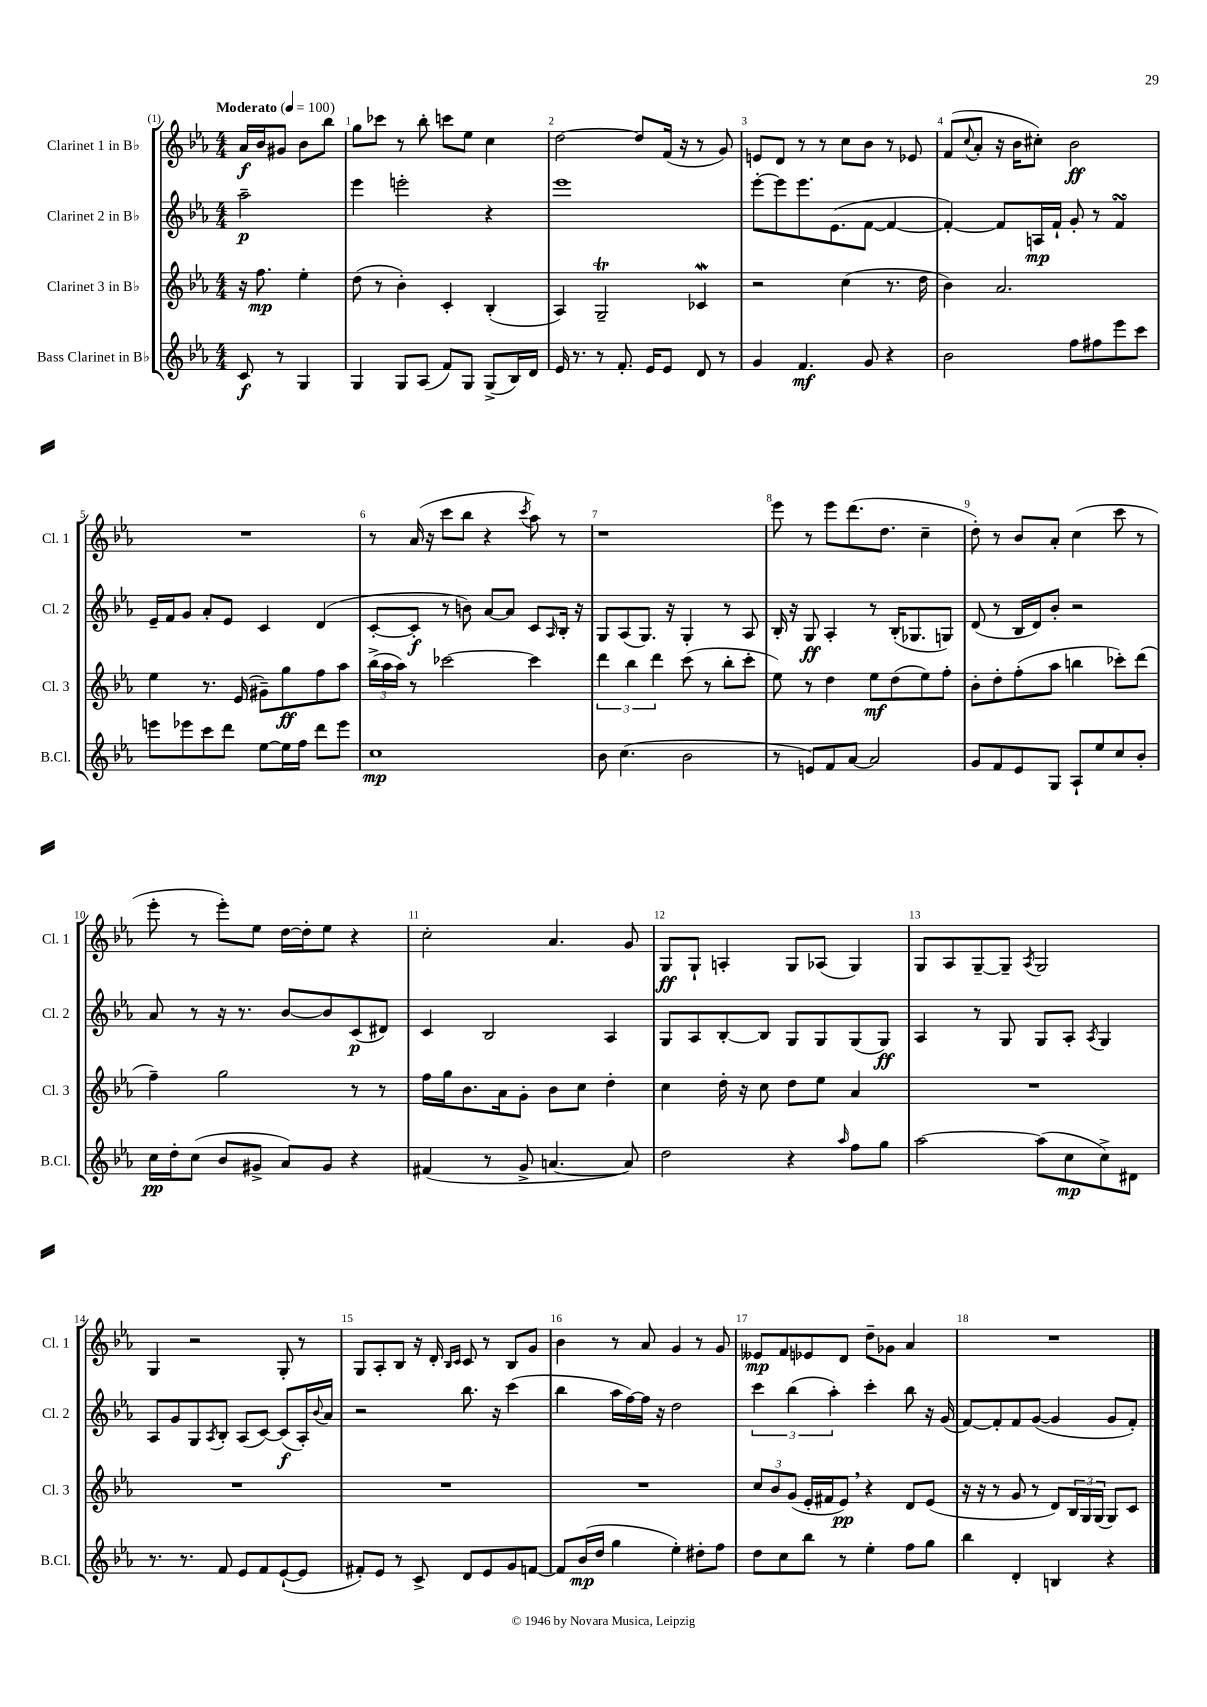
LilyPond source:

<<
\new StaffGroup <<
\new Staff = "s0" \with { instrumentName = "Clarinet 1 in Bb" shortInstrumentName = "Cl. 1" } {
    \clef treble \key ees \major \numericTimeSignature \time 4/4 \partial 2 \tempo "Moderato" 4 = 100
    aes'16\f bes'16 gis'8 bes'8 bes''8 |
    g''8 ces'''8 r8 bes''8-. c'''8 ees''8 c''4 |
    d''2~ d''8 f'16( r16 r8 g'8) |
    e'8 d'8 r8 r8 c''8 bes'8 r8 ees'8 |
    f'8( \appoggiatura { c''8 } aes'8-. r16 bes'16 cis''8-.) bes'2\ff |
    R1 |
    r8 aes'16( r16 c'''8 bes''8 r4 \acciaccatura { c'''8 } aes''8) r8 |
    r1 |
    ees'''8 r8 ees'''8 d'''8.( d''8. c''4-- |
    d''8-.) r8 bes'8 aes'8-. c''4( c'''8 r8 |
    ees'''8-. r8 ees'''8-.) ees''8 d''16~ d''16-. ees''8 r4 |
    c''2-. aes'4. g'8 |
    g8\ff g8-! a4-. g8 aes8( g4) |
    g8 aes8 g8~-- g8-- \acciaccatura { aes8 } g2 |
    g4 r2 g8-. r8 |
    g8 aes8-. bes8 r16 d'16-. \grace { bes16 c'16 } c'8 r8 bes8 g'8 |
    bes'4 r8 aes'8 g'4 r8 g'8 |
    eeses'8\mp f'8 ees'8 d'8 d''8-- ges'8 aes'4 |
    R1 \bar "|." |
}
\new Staff = "s1" \with { instrumentName = "Clarinet 2 in Bb" shortInstrumentName = "Cl. 2" } {
    \clef treble \key ees \major \numericTimeSignature \time 4/4 \partial 2
    aes''2--\p |
    ees'''4 e'''2-. r4 |
    ees'''1 |
    ees'''8~-. ees'''8 ees'''8. ees'8.( f'8~ f'4~ |
    f'4~-.) f'8 a16\mp f'16-! g'8-. r8 f'4\turn |
    ees'16-- f'16 g'8 aes'8-. ees'8 c'4 d'4( |
    c'8~-. c'8-.\f r8 b'8) aes'8~ aes'8 c'8 \grace { aes16 } bes16-. r16 |
    g8 aes8( g8.) r16 g4-. r8 aes8 |
    bes16-. r16 g8\ff aes4-. r8 bes16-.( ges8. g8) |
    d'8( r8 bes16 d'16) bes'8-. r2 |
    aes'8 r8 r16 r8. bes'8~ bes'8 c'8\p( dis'8) |
    c'4 bes2 aes4 |
    g8 aes8 bes8~-. bes8 g8 g8 g8( g8\ff) |
    aes4 r8 g8 g8 aes8-. \acciaccatura { aes8 } g4 |
    aes8 g'8 g8 \acciaccatura { aes8 } bes8-. aes8( c'8~) c'8\f( aes16-.) \appoggiatura { bes'8 } aes'16 |
    r2 bes''8. r16 c'''4( |
    bes''4 aes''16 f''16~) f''16 r16 d''2 |
    \tuplet 3/2 { c'''4 bes''4( aes''4-.) } c'''4-. bes''8 r16 g'16( |
    f'8~) f'8-. f'8 g'8~( g'4 g'8 f'8-.) \bar "|." |
}
\new Staff = "s2" \with { instrumentName = "Clarinet 3 in Bb" shortInstrumentName = "Cl. 3" } {
    \clef treble \key ees \major \numericTimeSignature \time 4/4 \partial 2
    r16 f''8.\mp ees''4-. |
    d''8( r8 bes'4-.) c'4-. bes4-.( |
    aes4) g2--\trill ces'4\mordent |
    r2 c''4( r8. d''16 |
    bes'4) aes'2. |
    ees''4 r8. ees'16( gis'8--) g''8\ff f''8 aes''8 |
    \tuplet 3/2 { bes''16->( aes''16 aes''16) } r8 ces'''2~ ces'''4 |
    \tuplet 3/2 { d'''4 bes''4 d'''4 } c'''8( r8 bes''8-. c'''8-. |
    ees''8) r8 d''4 ees''8\mf d''8( ees''8) f''8-. |
    bes'8-. d''8-. f''8-.( aes''8 b''4 ces'''8-.) d'''8( |
    f''4--) g''2 r8 r8 |
    f''16 g''16 bes'8. aes'16 g'8-. bes'8 c''8 d''4-. |
    c''4 d''16-. r16 c''8 d''8 ees''8 aes'4 |
    R1 |
    R1 |
    R1 |
    R1 |
    \tuplet 3/2 { c''8 bes'8 g'8( } ees'16-. fis'16 ees'8\pp) \breathe r4 d'8 ees'8( |
    r16 r16 r8 g'8 r8 d'8) \tuplet 3/2 { bes16 g16 g16( } g8) c'8 \bar "|." |
}
\new Staff = "s3" \with { instrumentName = "Bass Clarinet in Bb" shortInstrumentName = "B.Cl." } {
    \clef treble \key ees \major \numericTimeSignature \time 4/4 \partial 2
    c'8\f r8 g4 |
    g4 g8 aes8( f'8) g8 g8->( bes16) d'16 |
    ees'16 r8. r8 f'8.-. ees'16 ees'8 d'8 r8 |
    g'4 f'4.\mf g'8 r4 |
    bes'2 f''8 fis''8 ees'''8 c'''8 |
    e'''8 ees'''8 c'''8 d'''8 ees''8~ ees''16 f''16 d'''8 ees'''8 |
    c''1\mp |
    bes'8 c''4.( bes'2 |
    r8 e'8) f'8 aes'8~ aes'2 |
    g'8 f'8 ees'8 g8 aes8-! ees''8 c''8 bes'8-. |
    c''16\pp d''16-. c''8( bes'8 gis'8-> aes'8) gis'8 r4 |
    fis'4( r8 g'8-> a'4.~ a'8) |
    d''2 r4 \grace { aes''16 } f''8 g''8 |
    aes''2~ aes''8( c''8\mp c''8->) dis'8 |
    r8. r8. f'8 ees'8 f'8 ees'8~-!( ees'8 |
    fis'8-.) ees'8 r8 c'8-> d'8 ees'8 g'8 f'8~ |
    f'8 bes'16\mp( d''16 g''4 ees''4-.) dis''8-. f''8 |
    d''8 c''8 bes''8 r8 ees''4-. f''8 g''8 |
    bes''4 d'4-. b4 r4 \bar "|." |
}
>>
>>
\layout { \context { \Score \override BarNumber.break-visibility = ##(#f #t #t) barNumberVisibility = #all-bar-numbers-visible } }
